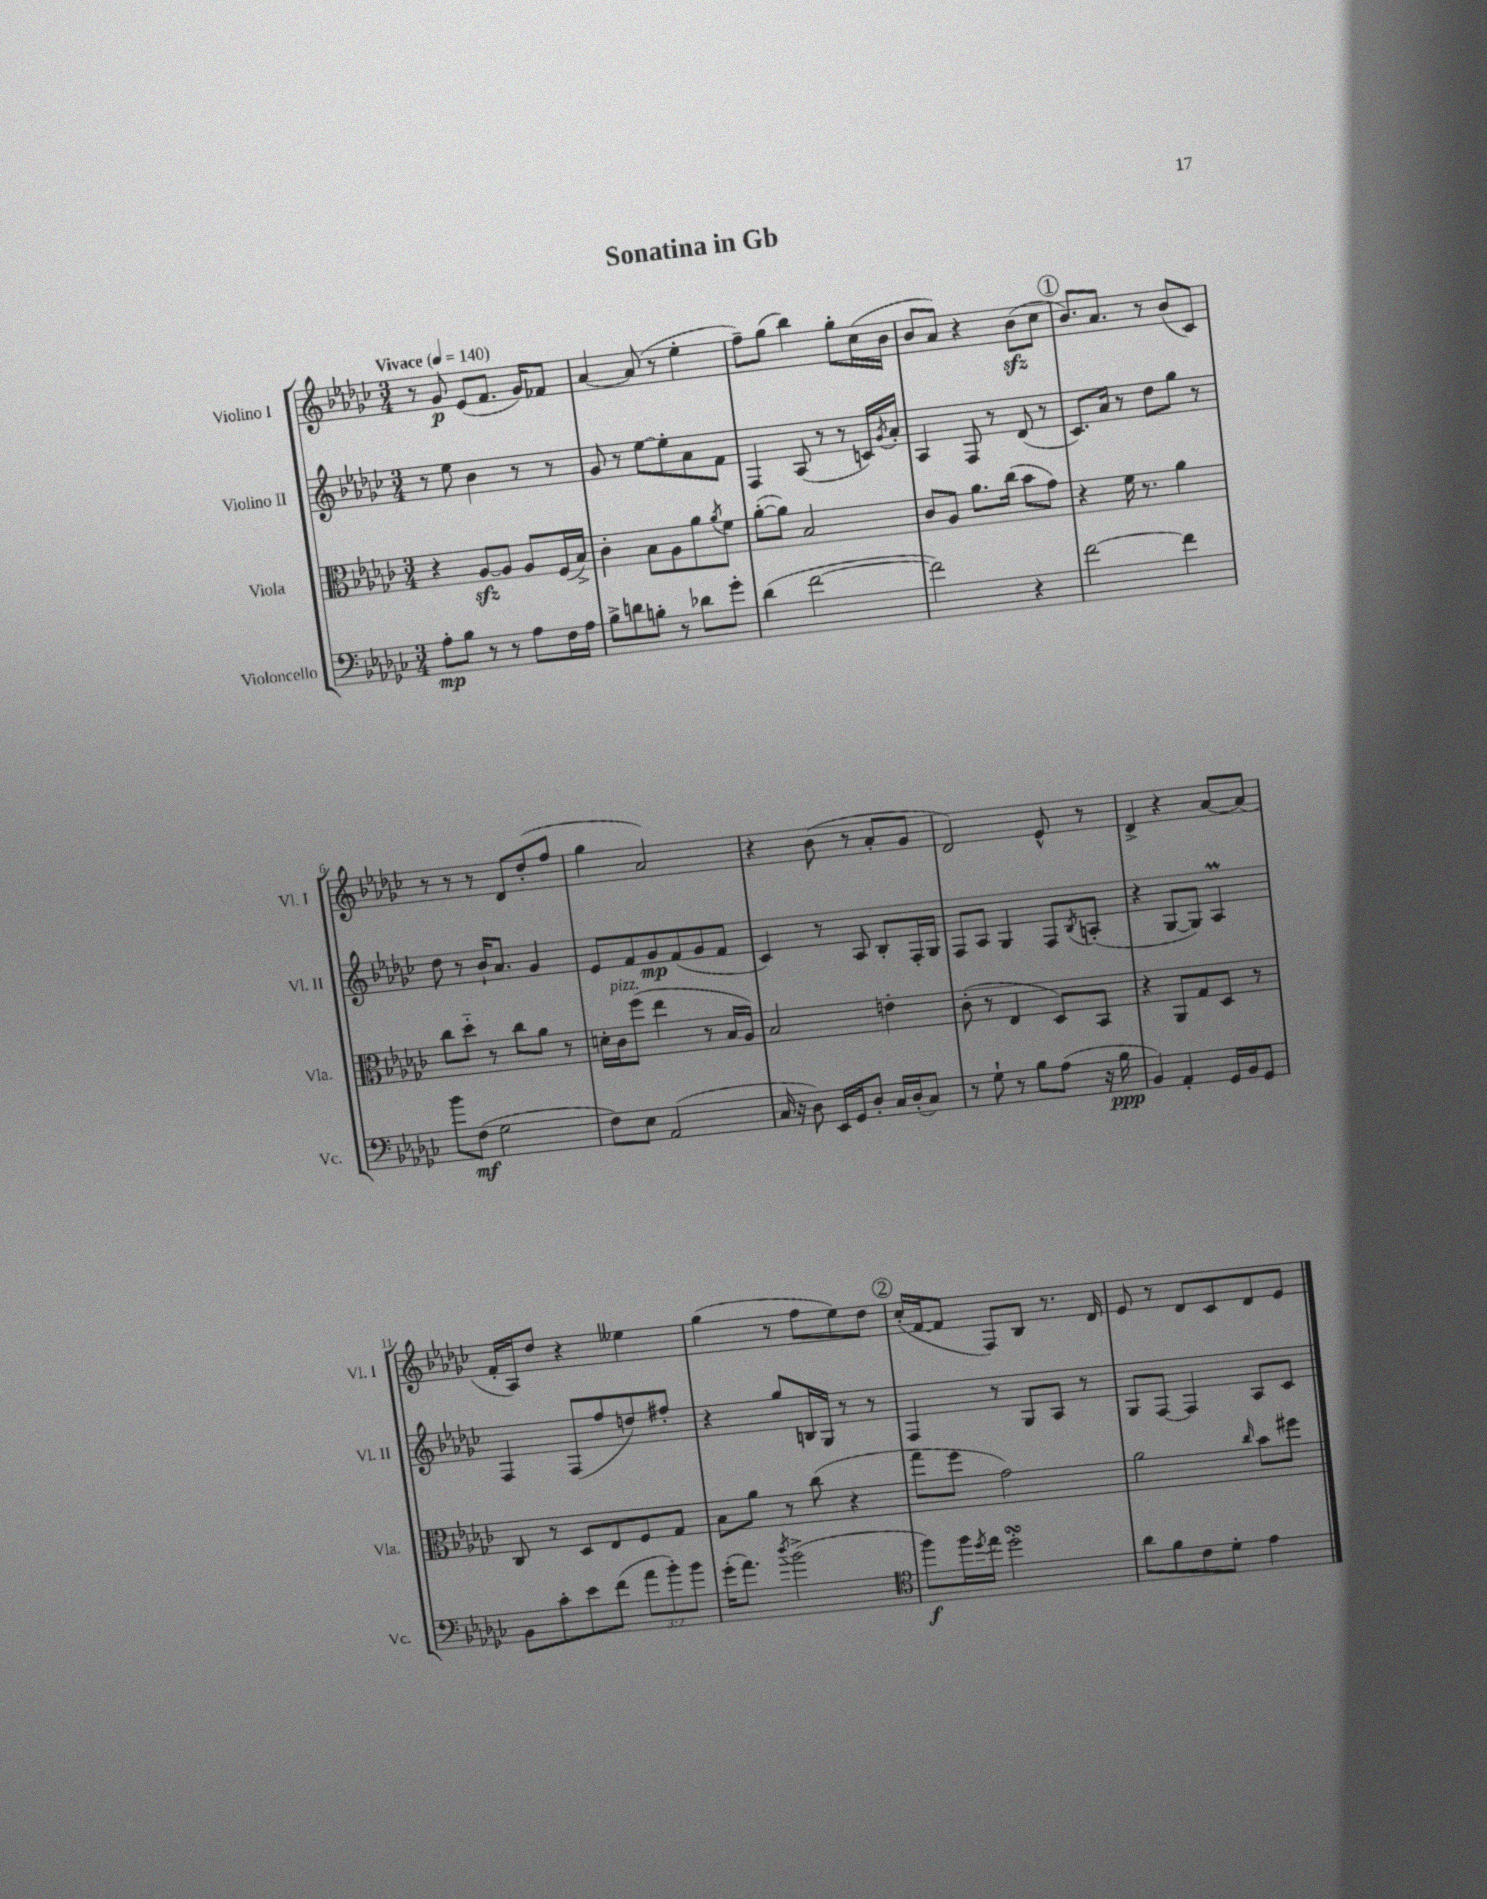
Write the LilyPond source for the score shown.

\header { title = "Sonatina in Gb" }
<<
\new StaffGroup <<
\new Staff = "s0" \with { instrumentName = "Violino I" shortInstrumentName = "Vl. I" } {
    \clef treble \key ges \major \numericTimeSignature \time 3/4 \tempo "Vivace" 4 = 140
    r8 ges'8\p ees'8( f'8. ges'16) fes'8 |
    aes'4~ aes'8( r8 ees''4-. |
    f''8--) ges''8( bes''4) ges''8-. ces''16( bes'16 |
    bes'8 aes'8) r4 bes'8\sfz( ces''8 |
    \mark \markup { \circle "1" } bes'8.) aes'8. r8 bes'8( ces'8) |
    r8 r8 r8 des'8 des''8-.( f''8 |
    ges''4 aes'2) |
    r4 bes'8( r8 aes'8-. ges'8 |
    des'2) ees'8-^ r8 |
    des'4-> r4 aes'8~ aes'8( |
    f'16-. aes16) des''8 r4 eeses''4 |
    ges''4( r8 f''8 ees''8) des''8 |
    \mark \markup { \circle "2" } ces''16-.( f'16~ f'8 f8) bes8 r8. des'16 |
    ees'8 r8 des'8 ces'8 des'8 ees'8 \bar "|." |
}
\new Staff = "s1" \with { instrumentName = "Violino II" shortInstrumentName = "Vl. II" } {
    \clef treble \key ges \major \numericTimeSignature \time 3/4
    r8 ees''8 bes'4 r8 r8 |
    ges'8 r8 ees''8~ ees''8-. aes'8 f'8 |
    f4 aes8( r8 r8 c'16) \acciaccatura { ges'8 } aes'16-. |
    aes4 f8 r8 des'8( r8 |
    \mark \markup { \circle "1" } ces'8.) aes'16 r8 des''8 ges''8 r8 |
    des''8 r8 bes'16-! aes'8. ges'4 |
    ees'8 f'8 ges'8\mp f'8( ges'8 f'8 |
    ces'4) r8 aes8 bes8-. f16-. ges16 |
    f8 aes8 ges4 f8 \acciaccatura { bes8 } a8-.( |
    r4 ges8~ ges8) aes4\prall |
    f4 f8( f''8 d''8) fis''8-. |
    r4 ges''8 b16 ges16 r8 r8 |
    \mark \markup { \circle "2" } f4 r8 ges8 aes8 r8 |
    ges8 f8~ f4 aes8 ces'8 \bar "|." |
}
\new Staff = "s2" \with { instrumentName = "Viola" shortInstrumentName = "Vla." } {
    \clef alto \key ges \major \numericTimeSignature \time 3/4
    r4 aes8~\sfz aes8 aes8 f16( bes16->) |
    ces'4-. bes8 aes8 aes'8 \acciaccatura { aes'8 } f'8 |
    aes'8~-.( aes'8) bes2 |
    ces'8 aes8 aes'8. ces''16( bes'8 ges'8) |
    \mark \markup { \circle "1" } r4 f'16 r8. aes'4 |
    ces''8 des''8-_ r8 ces''8 aes'8 r8 |
    d'16-. ces'16^\markup { \italic "pizz." } f''8( ees''4 r8 bes16 aes16) |
    bes2 e'4-. |
    ces'8-.( r8 ees4 des8) bes,8 |
    r4 aes,8 ges8 des8 r8 |
    ces8 r8 des8 ees8 f8 ges8 |
    bes8 aes'8 r8 ces''8( r4 |
    \mark \markup { \circle "2" } ges''8 f''8 ges'2) |
    aes'2 \grace { ces''16 } bes'8 fis''8 \bar "|." |
}
\new Staff = "s3" \with { instrumentName = "Violoncello" shortInstrumentName = "Vc." } {
    \clef bass \key ges \major \numericTimeSignature \time 3/4 \override Staff.TupletNumber.text = #tuplet-number::calc-fraction-text
    aes8-.\mp bes8 r8 r8 aes8 f16 aes16 |
    bes8-> d'8 b8-. r8 des'8 ges'8-. |
    des'4( f'2~ |
    f'2) r4 |
    \mark \markup { \circle "1" } f'2~ f'4 |
    bes'8 f8\mf( ges2 |
    f8) ees8 aes,2( |
    ces16 r16 des8) ees,16 ges,16 des8-. ces16 des16-.( ces8) |
    r8 ges8-! r8 bes8 aes8( r16 bes16\ppp |
    bes,4) aes,4-. ges,16 bes,16 ges,8 |
    bes,8 ces'8-. ees'8 f'8( \tuplet 3/2 { aes'8 bes'8-.) bes'8 } |
    ges'16-.( aes'8.) \acciaccatura { des''8 } bes'2->( |
    \mark \markup { \circle "2" } \clef tenor f''8\f) f''16 \acciaccatura { des''8 } ees''16 des''2-.\turn |
    aes'8 f'8 ces'8 des'8-. ees'4 \bar "|." |
}
>>
>>
